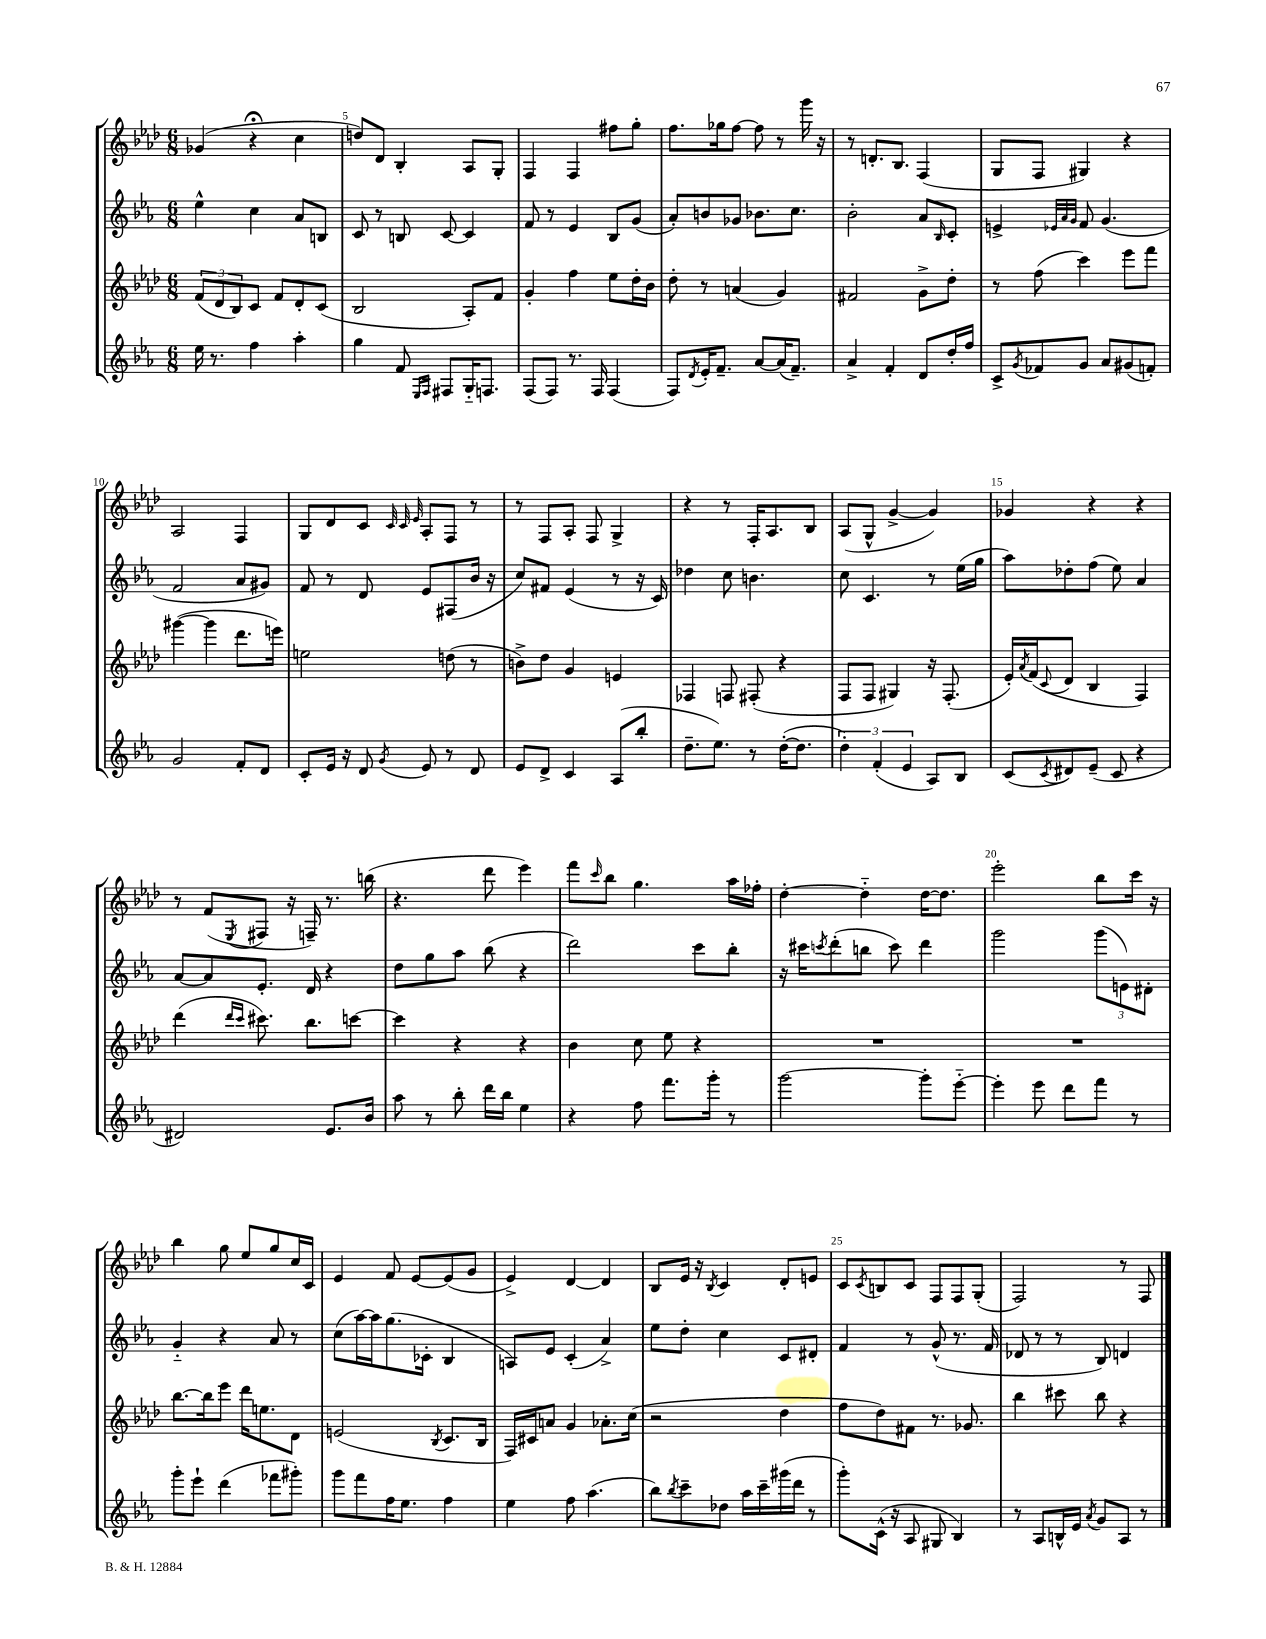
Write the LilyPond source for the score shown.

<<
\new StaffGroup <<
\new Staff = "s0" {
    \clef treble \key aes \major \numericTimeSignature \time 6/8
    ges'4( r4\fermata c''4 |
    d''8) des'8 bes4-. aes8 g8-. |
    f4 f4 fis''8 g''8-. |
    f''8. ges''16 f''8~ f''8 r8 g'''16 r16 |
    r8 d'8.-. bes8. f4( |
    g8 f8 gis4) r4 |
    aes2 f4 |
    g8 des'8 c'8 \grace { c'32 c'32 ees'32 } aes8-. f8 r8 |
    r8 f8 aes8-. f8 g4-> |
    r4 r8 f16-. aes8. bes8 |
    aes8( g8-^ g'4~-> g'4) |
    ges'4 r4 r4 |
    r8 f'8( \acciaccatura { ees8 } fis8 r16 f16--) r8. b''16( |
    r4. des'''8 ees'''4) |
    f'''8 \grace { c'''16 } bes''8 g''4. aes''16 fes''16-. |
    des''4~-. des''4-_ des''16~ des''8. |
    ees'''2-. bes''8 c'''16 r16 |
    bes''4 g''8 ees''8 g''8 c''16 c'16 |
    ees'4 f'8 ees'8~ ees'8( g'8 |
    ees'4->) des'4~ des'4 |
    bes8 ees'16 r16 \acciaccatura { bes8 } c'4 des'8-. e'8 |
    c'8 \acciaccatura { c'8 } b8 c'8 f8 f8 g8-.( |
    f2) r8 f8 \bar "|." |
}
\new Staff = "s1" {
    \clef treble \key ees \major \numericTimeSignature \time 6/8
    ees''4-^ c''4 aes'8 b8 |
    c'8 r8 b8 c'8~ c'4 |
    f'8 r8 ees'4 bes8 g'8( |
    aes'8-.) b'8 ges'8 bes'8. c''8. |
    bes'2-. aes'8 \grace { bes16 } c'8-. |
    e'4-> \grace { ees'32 aes'32 g'32 } f'8 g'4.( |
    f'2 aes'8 gis'8) |
    f'8 r8 d'8 ees'8 fis8( bes'16 r16 |
    c''8) fis'8 ees'4( r8 r16 c'16) |
    des''4 c''8 b'4. |
    c''8 c'4. r8 ees''16( g''16 |
    aes''8) des''8-. f''8( ees''8) aes'4 |
    aes'8~ aes'8 ees'8.-. d'16 r4 |
    d''8 g''8 aes''8 bes''8( r4 |
    d'''2) c'''8 bes''8-. |
    r16 cis'''16 \acciaccatura { c'''8 } d'''8-.( b''8 c'''8) d'''4 |
    g'''2 \tuplet 3/2 { g'''8( e'8) dis'8-. } |
    g'4-_ r4 aes'8 r8 |
    c''8( aes''16~) aes''16 g''8.( ces'16-. bes4 |
    a8) ees'8 c'4-.( aes'4->) |
    ees''8 d''8-. c''4 c'8 dis'8-. |
    f'4 r8 g'8-^( r8. f'16 |
    des'8 r8 r8 bes8) d'4 \bar "|." |
}
\new Staff = "s2" {
    \clef treble \key aes \major \numericTimeSignature \time 6/8
    \tuplet 3/2 { f'8( des'8 bes8) } c'8 f'8 des'8-. c'8( |
    bes2 aes8-.) f'8 |
    g'4-. f''4 ees''8 des''16-. bes'16 |
    des''8-. r8 a'4( g'4) |
    fis'2 g'8-> des''8-. |
    r8 f''8( c'''4) ees'''8 f'''8 |
    gis'''4~( gis'''4 des'''8. e'''16) |
    e''2 d''8( r8 |
    b'8->) des''8 g'4 e'4 |
    fes4 f8 fis8-.( r4 |
    f8 f8 gis4) r16 f8.-.( |
    ees'16-.) \acciaccatura { aes'8 } f'16( \appoggiatura { c'8 } des'8 bes4 f4) |
    des'''4( \grace { des'''16 c'''16 } cis'''8.) bes''8. c'''8~ |
    c'''4 r4 r4 |
    bes'4 c''8 ees''8 r4 |
    R2. |
    R2. |
    bes''8.~ bes''16 ees'''8 des'''16 e''8. des'8 |
    e'2( \acciaccatura { bes8 } c'8. bes16 |
    f16) cis'16 a'8 g'4 aes'8.-. c''16( |
    r2 des''4 |
    f''8 des''8) fis'8 r8. ges'8. |
    bes''4 cis'''8 bes''8 r4 \bar "|." |
}
\new Staff = "s3" {
    \clef treble \key ees \major \numericTimeSignature \time 6/8
    ees''16 r8. f''4 aes''4-. |
    g''4 f'8 \grace { ees16 f16 } fis8 g16-_ f8. |
    f8( f8) r8. f16 f4( |
    f8) \acciaccatura { d'8 } ees'16-. f'8.-- aes'8~ aes'16( f'8.--) |
    aes'4-> f'4-. d'8 d''16-. f''16 |
    c'8-> \acciaccatura { g'8 } fes'8 g'8 aes'8 gis'8( f'8-.) |
    g'2 f'8-. d'8 |
    c'8-. ees'16 r16 d'8 \acciaccatura { g'8 } ees'8 r8 d'8 |
    ees'8 d'8-> c'4 aes8( bes''8-. |
    d''8.-- ees''8.) r8 d''16~-.( d''8. |
    \tuplet 3/2 { d''4-.) f'4-.( ees'4 } aes8) bes8 |
    c'8( \acciaccatura { c'8 } dis'8) ees'8--( c'8 r4 |
    dis'2) ees'8. bes'16 |
    aes''8 r8 bes''8-. d'''16 bes''16 ees''4 |
    r4 f''8 f'''8. g'''16-. r8 |
    g'''2~ g'''8-. ees'''8~-_ |
    ees'''4-. ees'''8 d'''8 f'''8 r8 |
    g'''8-. ees'''8-! d'''4( fes'''8 gis'''8-.) |
    g'''8 f'''8 f''16 ees''8. f''4 |
    ees''4 f''8 aes''4.( |
    bes''8) \acciaccatura { bes''8 } c'''8-- des''8 aes''16 c'''16-- gis'''16( d'''16 r8 |
    g'''8-.) c'16-^( r16 aes8 gis8 bes4) |
    r8 aes8 b16-^ ees'16 \acciaccatura { aes'8 } g'8 aes8 r8 \bar "|." |
}
>>
>>
\layout { \context { \Score currentBarNumber = #4 \override BarNumber.break-visibility = ##(#f #t #t) barNumberVisibility = #(every-nth-bar-number-visible 5) } }
